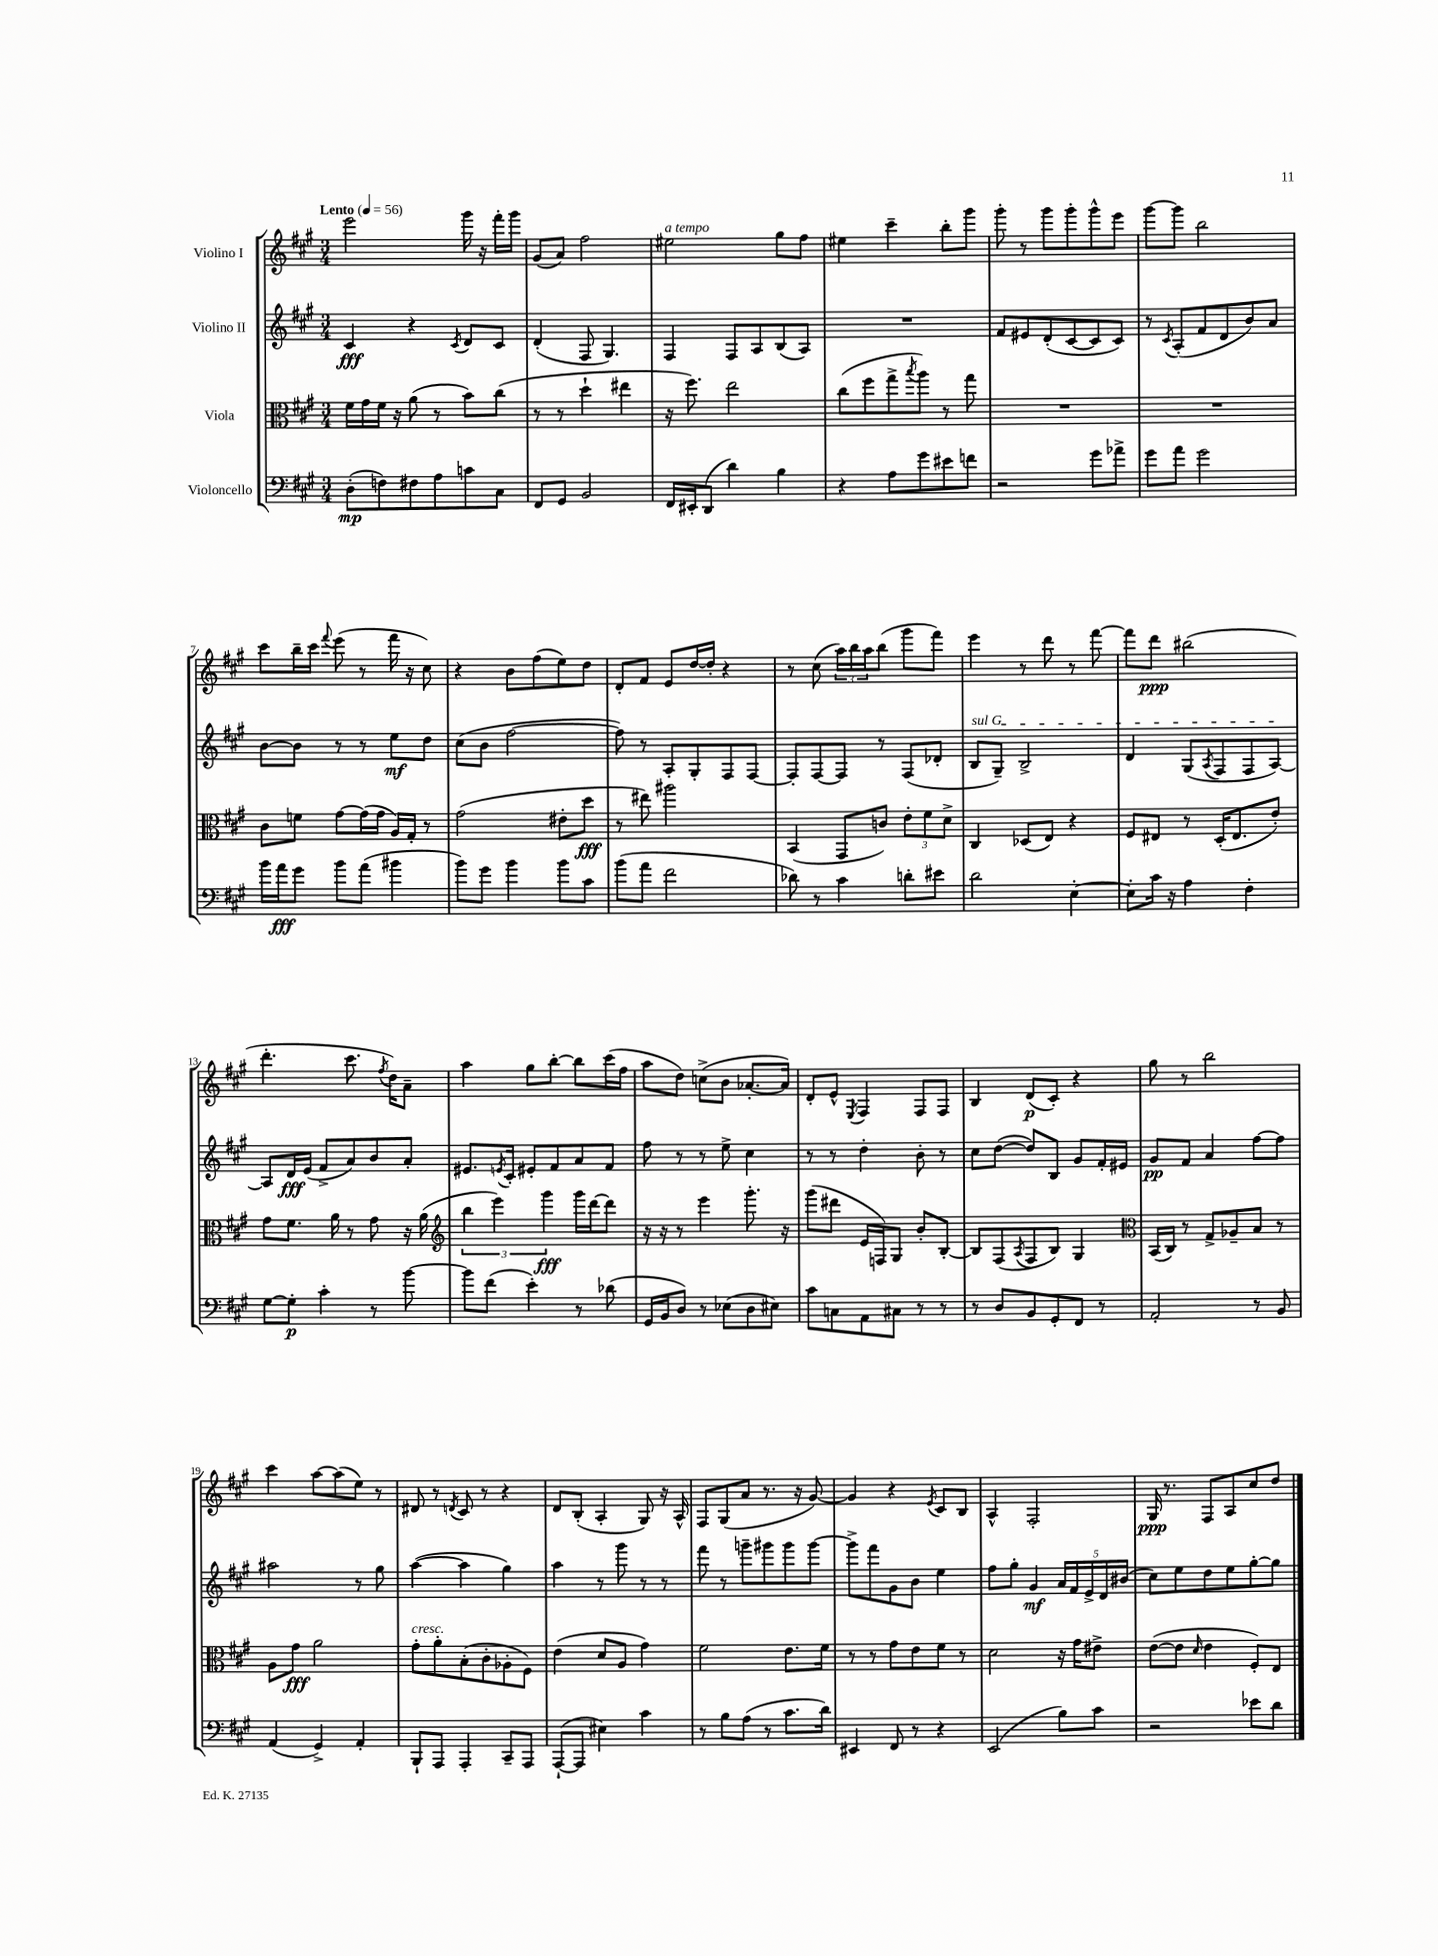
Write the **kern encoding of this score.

**kern	**dynam	**kern	**dynam	**kern	**dynam	**kern	**dynam
*part4	*part4	*part3	*part3	*part2	*part2	*part1	*part1
*staff4	*staff4	*staff3	*staff3	*staff2	*staff2	*staff1	*staff1
*I"Violoncello	*	*I"Viola	*	*I"Violino II	*	*I"Violino I	*
*clefF4	*	*clefC3	*	*clefG2	*	*clefG2	*
*k[f#c#g#]	*	*k[f#c#g#]	*	*k[f#c#g#]	*	*k[f#c#g#]	*
*M3/4	*	*M3/4	*	*M3/4	*	*M3/4	*
*MM56	*	*MM56	*	*MM56	*	*MM56	*
=1	=1	=1	=1	=1	=1	=1	=1
!	!	!	!	!	!	!LO:TX:a:B:t=Lento	!
(8D'\L	mp	16f#\LL	.	4c#/	fff	2eee\	.
.	.	16g#\	.	.	.	.	.
8Fn\)	.	16f#\JJ	.	.	.	.	.
.	.	16r	.	.	.	.	.
8F#X\	.	(8a\	.	4r	.	.	.
8A\	.	8r	.	.	.	.	.
.	.	.	.	8qc#/	.	.	.
8cn\	.	8b\L)	.	8d/L	.	16ggg#\	.
.	.	.	.	.	.	16r	.
8C#\J	.	(8cc#\J	.	8c#/J	.	16fff#'\LL	.
.	.	.	.	.	.	16ggg#\JJ	.
=2	=2	=2	=2	=2	=2	=2	=2
8FF#/L	.	8r	.	(4d'/	.	(8g#/L	.
8GG#/J	.	8r	.	.	.	8a/J)	.
2BB/	.	4dd`\	.	8F#/	.	2ff#\	.
.	.	.	.	4.G#/)	.	.	.
.	.	4ee#X\	.	.	.	.	.
=3	=3	=3	=3	=3	=3	=3	=3
!	!	!	!	!	!	!LO:TX:a:i:t=a tempo	!
16FF#/LL	.	16r	.	4F#/	.	2ee#X\	.
16EE#X'/J	.	8.ff#\)	.	.	.	.	.
(8DD/J	.	.	.	.	.	.	.
4d\)	.	2ee\	.	8F#/L	.	.	.
.	.	.	.	8A/	.	.	.
4B\	.	.	.	(8B/	.	8gg#\L	.
.	.	.	.	8A/J)	.	8ff#\J	.
=4	=4	=4	=4	=4	=4	=4	=4
4r	.	(8cc#\L	.	2.r	.	4ee#X\	.
.	.	8ff#\	.	.	.	.	.
8A\L	.	8gg#^\	.	.	.	4ccc#~\	.
.	.	8qbb/	.	.	.	.	.
8g#\	.	8aa\J)	.	.	.	.	.
8e#X\	.	8r	.	.	.	8bb'\L	.
8fn\J	.	8gg#\	.	.	.	8ggg#\J	.
=5	=5	=5	=5	=5	=5	=5	=5
2r	.	2.r	.	8f#/L	.	8ggg#'\	.
.	.	.	.	8e#X/	.	8r	.
.	.	.	.	(8d'/	.	8ggg#\L	.
.	.	.	.	[8c#/	.	8ggg#'\	.
8g#\L	.	.	.	8c#/]	.	8ggg#^^\	.
8a-X^\J	.	.	.	8c#/J)	.	8eee\J	.
=6	=6	=6	=6	=6	=6	=6	=6
8g#\L	.	2.r	.	8r	.	[8ggg#\L	.
.	.	.	.	8qc#/	.	.	.
8a\J	.	.	.	(8A'/L	.	8ggg#\J]	.
2g#\	.	.	.	8f#/	.	2bb\	.
.	.	.	.	8d/	.	.	.
.	.	.	.	8b/)	.	.	.
.	.	.	.	8a/J	.	.	.
!!LO:LB:g=z
=7	=7	=7	=7	=7	=7	=7	=7
16b\LL	.	8c#\L	.	[8b\L	.	8ccc#\L	.
16a\J	fff	.	.	.	.	.	.
8g#\J	.	8fn\J	.	8b\J]	.	16bb~\L	.
.	.	.	.	.	.	16ccc#\JJ	.
.	.	.	.	.	.	8qqfff#/	.
8b\L	.	[8g#\L	.	8r	.	(8eee\	.
(8a\J	.	(16g#\L]	.	8r	.	8r	.
.	.	16g#\JJ	.	.	.	.	.
4b#X\	.	16A/LL)	.	8ee\L	mf	16fff#\	.
.	.	16G#'/JJ	.	.	.	16r	.
.	.	8r	.	8dd\J	.	8cc#\)	.
=8	=8	=8	=8	=8	=8	=8	=8
8b\L)	.	(2g#\	.	(8cc#\L	.	4r	.
8g#\J	.	.	.	8b\J	.	.	.
4b\	.	.	.	[2ff#\	.	8b\L	.
.	.	.	.	.	.	(8ff#\	.
8b\L	.	8e#X'\L	.	.	.	8ee\)	.
8c#\J	.	8dd\J	fff	.	.	8dd\J	.
=9	=9	=9	=9	=9	=9	=9	=9
(8b\L	.	8r	.	8ff#\])	.	8d'/L	.
8a\J	.	8ee#X\)	.	8r	.	8f#/J	.
2f#\	.	2aa#X\	.	8A'/L	.	8e/L	.
.	.	.	.	8G#'/	.	[16dd/L	.
.	.	.	.	.	.	16dd'/JJ]	.
.	.	.	.	8F#/	.	4r	.
.	.	.	.	[8F#/J	.	.	.
=10	=10	=10	=10	=10	=10	=10	=10
8d-X\)	.	(4BB/	.	8F#'/L]	.	8r	.
8r	.	.	.	[8F#/	.	(8cc#\	.
4c#\	.	8GG#/L	.	8F#/J]	.	24aa\LL)	.
.	.	.	.	.	.	24bb\	.
.	.	.	.	.	.	24aa\J	.
.	.	8cn/J)	.	8r	.	(8bb\J	.
8dn'\L	.	12e'\L	.	(8F#/L	.	8ggg#\L	.
.	.	12f#\	.	.	.	.	.
8e#X\J	.	.	.	8d-X'/J	.	8fff#\J)	.
.	.	12d^\J	.	.	.	.	.
=11	=11	=11	=11	=11	=11	=11	=11
!	!	!	!	!LO:TX:a:i:t=sul G	!	!	!
2d\	.	4C#/	.	8B/L	.	4eee\	.
.	.	.	.	8G#~/J)	.	.	.
.	.	(8D-X/L	.	2B^/	.	8r	.
.	.	8E/J)	.	.	.	8ddd\	.
[4E'\	.	4r	.	.	.	8r	.
.	.	.	.	.	.	[8fff#\	.
=12	=12	=12	=12	=12	=12	=12	=12
8E'\L]	.	8F#/L	.	4d/	.	8fff#\L]	.
16c#\Jk	.	8E#X/J	.	.	.	8ddd\J	ppp
16r	.	.	.	.	.	.	.
4A\	.	8r	.	(8G#/L	.	(2bb#X\	.
.	.	.	.	8qA/	.	.	.
.	.	(16D'/KL	.	8F#/	.	.	.
.	.	8.E#/	.	.	.	.	.
4F#'\	.	.	.	8F#/	.	.	.
.	.	8e'/J)	.	[8A/J)	.	.	.
!!LO:LB:g=z
=13	=13	=13	=13	=13	=13	=13	=13
[8G#\L	.	8g#\L	.	8A/L]	.	4.ddd'\	.
8G#'\J]	p	8.f#\J	.	16d/L	fff	.	.
.	.	.	.	(16e/JJ	.	.	.
4c#'\	.	.	.	8f#^/L	.	.	.
.	.	16a\	.	.	.	.	.
.	.	8r	.	8a/)	.	8.ccc#\	.
8r	.	8g#\	.	8b/	.	.	.
.	.	.	.	.	.	8qff#/	.
.	.	.	.	.	.	16dd\KL)	.
[8b\	.	16r	.	8a'/J	.	8a~\J	.
.	.	(16a\	.	.	.	.	.
=14	=14	=14	=14	=14	=14	=14	=14
*	*	*clefG2	*	*	*	*	*
8b\L]	.	6bb\	.	8.e#X/L	.	4aa\	.
(8f#\J	.	.	.	.	.	.	.
.	.	6eee\)	.	.	.	.	.
.	.	.	.	8qen/	.	.	.
.	.	.	.	16c#'/Jk	.	.	.
4e'\)	.	.	.	8e#X'/L	.	8gg#\L	.
.	.	6ggg#\	fff	.	.	.	.
.	.	.	.	8f#/	.	[8bb'\J	.
8r	.	16ggg#\LL	.	8a/	.	8bb\L]	.
.	.	[16ddd\J	.	.	.	.	.
(8d-X\	.	8ddd\J]	.	8f#/J	.	(16ccc#\L	.
.	.	.	.	.	.	16ff#\JJ	.
=15	=15	=15	=15	=15	=15	=15	=15
16GG#/LL	.	16r	.	8ff#\	.	8aa\L	.
16BB/J	.	16r	.	.	.	.	.
8D/J)	.	8r	.	8r	.	8dd\J)	.
8r	.	4eee\	.	8r	.	(8ccn^\L	.
(8E-X\L	.	.	.	8ee^\	.	8b\J	.
8D\	.	8.ggg#'\	.	4cc#\	.	[8.a-X'/L	.
8E#X\J)	.	.	.	.	.	.	.
.	.	16r	.	.	.	16a-/Jk])	.
=16	=16	=16	=16	=16	=16	=16	=16
8c#\L	.	(8ggg#\L	.	8r	.	8d'/L	.
8Cn\	.	8ddd#X\J	.	8r	.	8e^^/J	.
.	.	.	.	.	.	8qE/	.
8AA\	.	16e/LL	.	4dd'\	.	4F#/	.
.	.	16Fn/J)	.	.	.	.	.
8C#X\J	.	8G#/J	.	.	.	.	.
8r	.	8b'/L	.	8b'\	.	8F#/L	.
8r	.	[8B'/J	.	8r	.	8F#/J	.
=17	=17	=17	=17	=17	=17	=17	=17
8r	.	8B/L]	.	8cc#\L	.	4B/	.
8D/L	.	(8F#/	.	([8dd\J	.	.	.
.	.	8qA/	.	.	.	.	.
8BB/	.	8F#/	.	8dd/L])	.	(8d/L	p
8GG#'/	.	8B/J)	.	8B/J	.	8c#'/J)	.
8FF#/J	.	4G#/	.	8g#/L	.	4r	.
8r	.	.	.	16f#'/L	.	.	.
.	.	.	.	16e#X/JJ	.	.	.
=18	=18	=18	=18	=18	=18	=18	=18
*	*	*clefC3	*	*	*	*	*
2AA'/	.	(16BB/LL	.	8g#/L	pp	8gg#\	.
.	.	16C#/JJ)	.	.	.	.	.
.	.	8r	.	8f#/J	.	8r	.
.	.	8G#^/L	.	4a/	.	2bb\	.
.	.	8A-X~/	.	.	.	.	.
8r	.	8B/J	.	[8ff#\L	.	.	.
8BB/	.	8r	.	8ff#\J]	.	.	.
!!LO:LB:g=z
=19	=19	=19	=19	=19	=19	=19	=19
(4AA/	.	8A\L	.	2aa#X\	.	4ccc#\	.
.	.	8g#\J	fff	.	.	.	.
4GG#^/)	.	2a\	.	.	.	[8aa\L	.
.	.	.	.	.	.	(8aa\]	.
4AA'/	.	.	.	8r	.	8ee\J)	.
.	.	.	.	8gg#\	.	8r	.
=20	=20	=20	=20	=20	=20	=20	=20
!	!	!LO:TX:a:i:t=cresc.	!	!	!	!	!
8BBB`/L	.	8g#'\L	.	([4aa\	.	8d#X/	.
8AAA/J	.	8a'\	.	.	.	8r	.
.	.	.	.	.	.	8qdn/	.
4AAA'/	.	(8B'\	.	4aa\]	.	8c#/	.
.	.	8c#'\	.	.	.	8r	.
8CC#~/L	.	8A-X'\	.	4gg#\)	.	4r	.
8AAA/J	.	8F#\J)	.	.	.	.	.
=21	=21	=21	=21	=21	=21	=21	=21
([8AAA`/L	.	(4e\	.	4aa\	.	8d/L	.
8AAA/J]	.	.	.	.	.	(8B'/J	.
4E#X\)	.	8d/L	.	8r	.	4A'/	.
.	.	8A/J	.	8ggg#\	.	.	.
4c#\	.	4g#\)	.	8r	.	8G#/)	.
.	.	.	.	8r	.	16r	.
.	.	.	.	.	.	16A^^/	.
=22	=22	=22	=22	=22	=22	=22	=22
8r	.	2f#\	.	8fff#\	.	8F#/L	.
8B\L	.	.	.	8r	.	(8G#/	.
(8A\J	.	.	.	8gggn~\L	.	8a/J	.
8r	.	.	.	8ggg#X\	.	8.r	.
8.c#\L	.	8.e\L	.	8ggg#\	.	.	.
.	.	.	.	.	.	16r	.
.	.	.	.	[8ggg#\J	.	[8g#/)	.
16d\Jk)	.	16f#\Jk	.	.	.	.	.
=23	=23	=23	=23	=23	=23	=23	=23
4EE#X/	.	8r	.	8ggg#^\L]	.	4g#/]	.
.	.	8r	.	8fff#\	.	.	.
8FF#/	.	8g#\L	.	8g#\	.	4r	.
8r	.	8e\	.	8b\J	.	.	.
.	.	.	.	.	.	8qe/	.
4r	.	8f#\J	.	4ee\	.	8c#/L	.
.	.	8r	.	.	.	8B/J	.
=24	=24	=24	=24	=24	=24	=24	=24
(2EE/	.	2d\	.	8ff#\L	.	4A^^/	.
.	.	.	.	8gg#'\J	.	.	.
.	.	.	.	4g#/	mf	2F#'/	.
8B\L)	.	16r	.	20a/LL	.	.	.
.	.	.	.	20f#/	.	.	.
.	.	16g#\KL	.	.	.	.	.
.	.	.	.	20e^/	.	.	.
8c#\J	.	8e#X^\J	.	.	.	.	.
.	.	.	.	20d/	.	.	.
.	.	.	.	(20b#X/JJ	.	.	.
=25	=25	=25	=25	=25	=25	=25	=25
2r	.	([8e\L	.	8cc#\L)	.	16G#/	ppp
.	.	.	.	.	.	8.r	.
.	.	8e\J]	.	8ee\	.	.	.
.	.	16qqd/	.	.	.	.	.
.	.	4e\	.	8dd\	.	8F#/L	.
.	.	.	.	8ee\	.	8A/	.
8e-X\L	.	8F#'/L)	.	[8gg#'\	.	8cc#/	.
8d\J	.	8E/J	.	8gg#\J]	.	8dd/J	.
==	==	==	==	==	==	==	==
*-	*-	*-	*-	*-	*-	*-	*-
